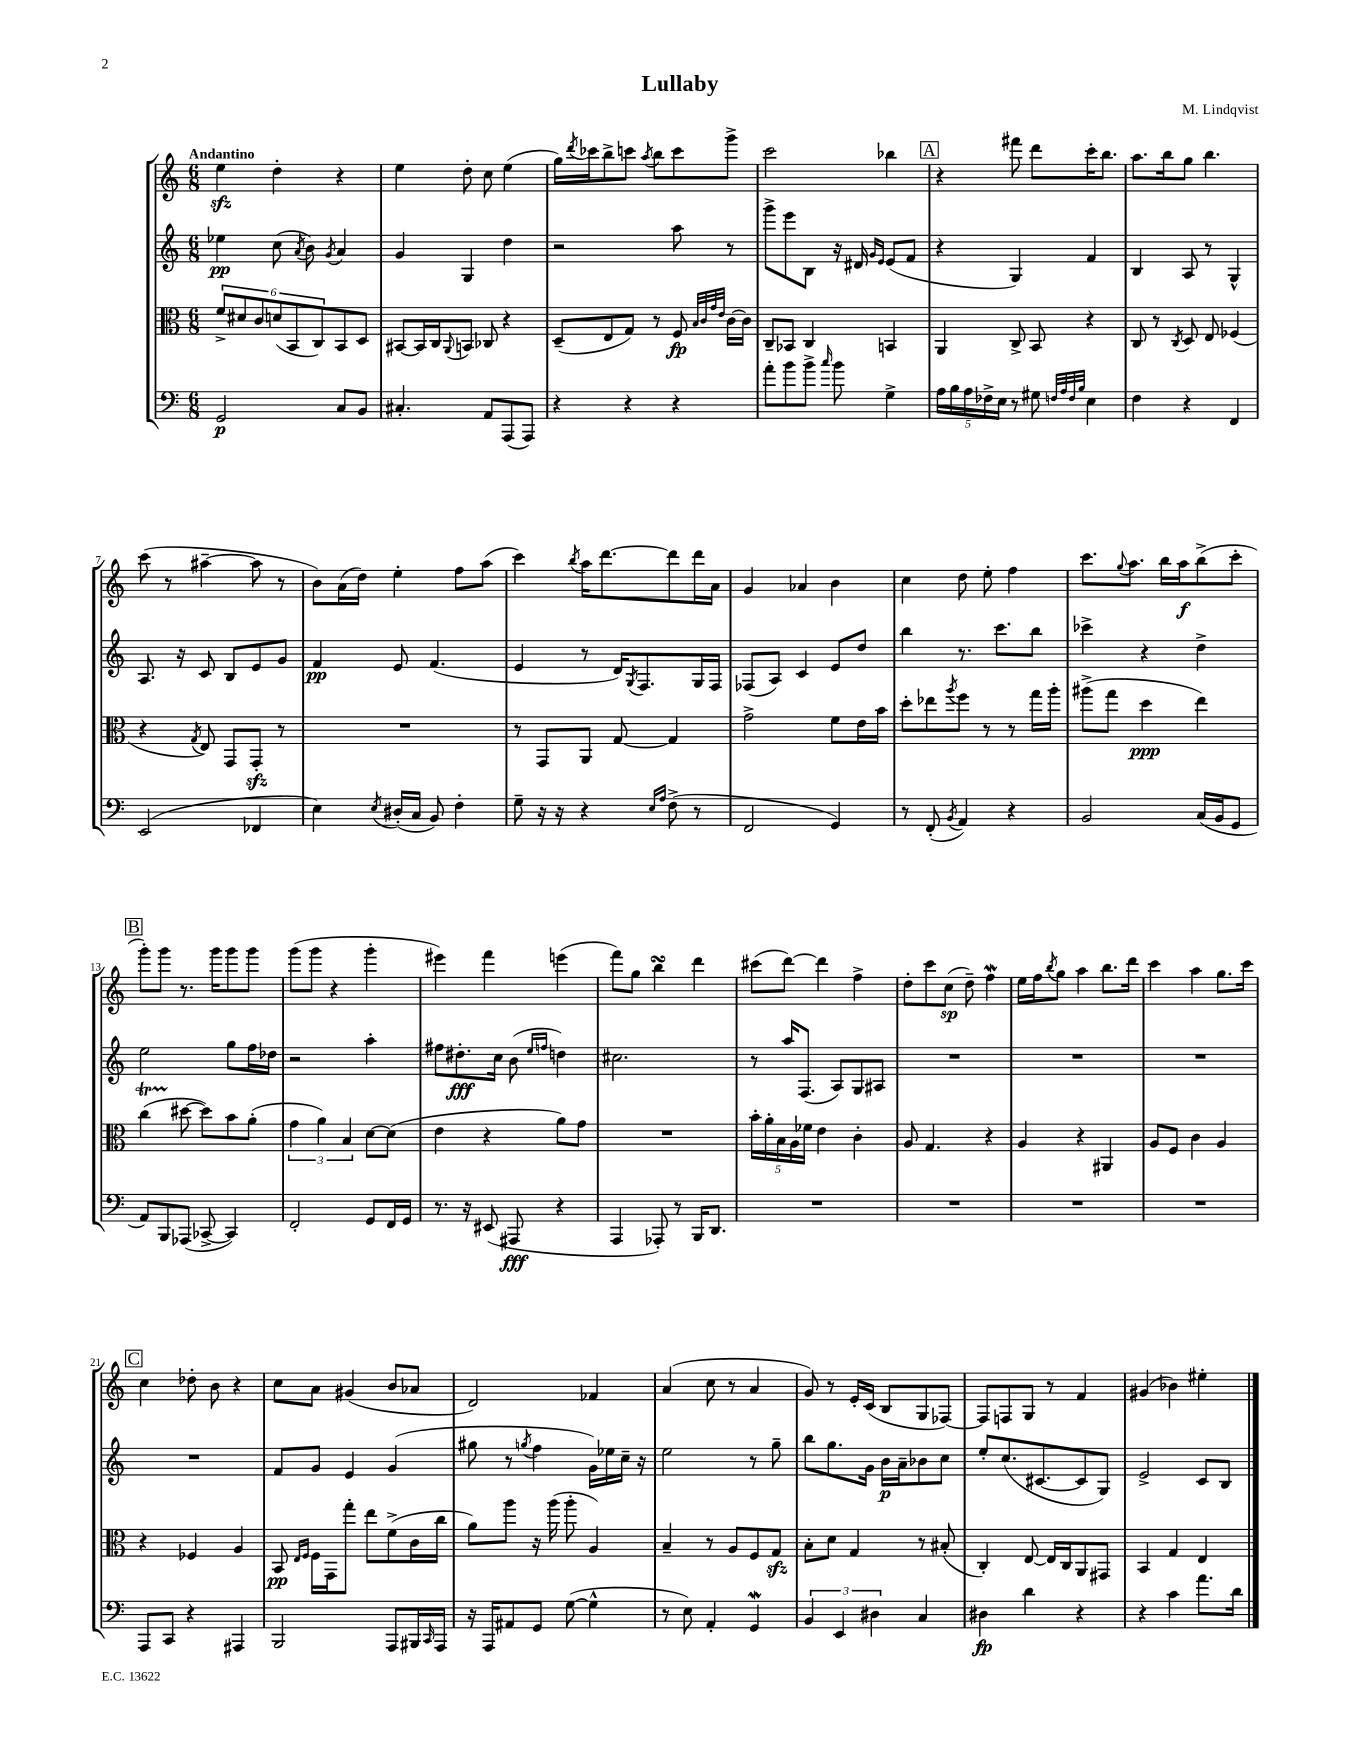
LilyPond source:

\header { title = "Lullaby" composer = "M. Lindqvist" }
<<
\new StaffGroup <<
\new Staff = "s0" {
    \clef treble \key c \major \numericTimeSignature \time 6/8 \tempo "Andantino"
    e''4\sfz d''4-. r4 |
    e''4 d''8-. c''8 e''4( |
    g''16) \acciaccatura { d'''8 } ces'''16 b''8-> c'''8 \acciaccatura { a''8 } b''8 c'''8 g'''8-> |
    c'''2 bes''4 |
    \mark \markup { \box "A" } r4 fis'''8 d'''8 c'''16-. b''8. |
    a''8. b''16 g''8 b''4. |
    c'''8( r8 ais''4~-- ais''8 r8 |
    b'8) a'16( d''16) e''4-. f''8 a''8( |
    c'''4) \acciaccatura { b''8 } a''16 d'''8.~ d'''8 d'''16 a'16 |
    g'4 aes'4 b'4 |
    c''4 d''8 e''8-. f''4 |
    c'''8. \appoggiatura { g''8 } a''8. b''16 a''16\f b''8->( c'''8-. |
    \mark \markup { \box "B" } g'''8-.) g'''8 r8. g'''16 g'''8 g'''8 |
    g'''8( g'''8 r4 g'''4-. |
    eis'''4) f'''4 e'''4( |
    f'''8) g''8 b''4\turn d'''4 |
    cis'''8( d'''8~) d'''4 f''4-> |
    d''8-. c'''8 c''8\sp( d''8--) f''4\mordent |
    e''16 f''16 \acciaccatura { b''8 } g''8 a''4 b''8. d'''16 |
    c'''4 a''4 g''8. c'''16 |
    \mark \markup { \box "C" } c''4 des''8-. b'8 r4 |
    c''8 a'8 gis'4( b'8 aes'8 |
    d'2) fes'4 |
    a'4( c''8 r8 a'4 |
    g'8) r8 e'16-. c'16( b8 g8 fes8~) |
    fes8 f8 g8 r8 f'4 |
    gis'4( bes'4) eis''4-. \bar "|." |
}
\new Staff = "s1" {
    \clef treble \key c \major \numericTimeSignature \time 6/8
    ees''4\pp c''8( \acciaccatura { a'8 } b'8) \acciaccatura { g'8 } a'4 |
    g'4 g4 d''4 |
    r2 a''8 r8 |
    g'''8-> e'''8 b8 r16 dis'16 \grace { g'16 e'16 } e'8( f'8 |
    \mark \markup { \box "A" } r4 g4) f'4 |
    b4 a8 r8 g4-^ |
    a8. r16 c'8 b8 e'8 g'8 |
    f'4\pp e'8 f'4.( |
    e'4 r8 d'16) \acciaccatura { g8 } f8. g16 f16 |
    fes8( a8) c'4 e'8 d''8 |
    b''4 r8. c'''8. b''8 |
    ces'''4-> r4 d''4-> |
    \mark \markup { \box "B" } e''2 g''8 f''16 des''16 |
    r2 a''4-. |
    fis''8 dis''8.-.\fff c''16 b'8( \grace { e''16 f''16 } d''4) |
    cis''2. |
    r8 a''16 f8.( a8) g8 ais8 |
    R2. |
    R2. |
    R2. |
    \mark \markup { \box "C" } R2. |
    f'8 g'8 e'4 g'4( |
    gis''8 r8 \acciaccatura { g''8 } f''4 g'16) ees''16 c''16-- r16 |
    e''2 r8 g''8-- |
    b''8 g''8. g'16 b'16\p a'16-- bes'8 c''8 |
    e''8-. c''8.( cis'8.~ cis'8 g8) |
    e'2-> c'8 b8 \bar "|." |
}
\new Staff = "s2" {
    \clef alto \key c \major \numericTimeSignature \time 6/8
    \tuplet 6/4 { f'8-> dis'8 c'8 d'8( b,8 c8) } b,8 d8 |
    bis,8~ bis,16 c16 \appoggiatura { a,8 } b,8 ces8 r4 |
    d8--( e8 g8) r8 f8\fp \grace { b32 c'32 g'32 e'32 } c'16~ c'16 |
    c8-- bes,8 c4 b,4 |
    \mark \markup { \box "A" } a,4 c8-> b,8 r4 |
    c8 r8 \acciaccatura { c8 } d8 e8 fes4( |
    r4 \acciaccatura { g8 } e8) g,8 g,8-.\sfz r8 |
    R2. |
    r8 g,8 a,8 g8~ g4 |
    g'2-> f'8 e'16 b'16 |
    d''8-. ees''8 \acciaccatura { a''8 } f''8 r8 r8 g''16 a''16-. |
    ais''8->( g''8 d''4\ppp e''4) |
    \mark \markup { \box "B" } c''4\startTrillSpan( dis''8~\stopTrillSpan dis''8) b'8 a'8-.( |
    \tuplet 3/2 { g'4 a'4) b4 } d'8~ d'8( |
    e'4 r4 a'8) g'8 |
    R2. |
    \tuplet 5/4 { b'16-. a'16-. b16 a16 fes'16 } e'4 c'4-. |
    a8 g4. r4 |
    a4 r4 ais,4 |
    a8 f8 c'4 a4 |
    \mark \markup { \box "C" } r4 fes4 a4 |
    b,8\pp \grace { e16 f16 } f16 g,16 g''8-. e''8 f'8->( c'16 c''16 |
    a'8) a''8 r16 a''16( a''8-. a4) |
    b4-- r8 a8 f8 g8\sfz |
    b8-. d'8 g4 r8 bis8-.( |
    c4-.) e8~ e16 c16 a,8 gis,8 |
    b,4 g4 e4 \bar "|." |
}
\new Staff = "s3" {
    \clef bass \key c \major \numericTimeSignature \time 6/8
    g,2\p c8 b,8 |
    cis4.-. a,8 a,,8( a,,8) |
    r4 r4 r4 |
    a'8-. b'8 b'8-> \grace { c''16 } b'8 g4-> |
    \mark \markup { \box "A" } \tuplet 5/4 { a16 b16 a16 fes16-> e16 } r8 gis8 \grace { f32 a32 f32 b32 } e4 |
    f4 r4 f,4 |
    e,2( fes,4 |
    e4) \acciaccatura { e8 } dis16-.( c16 b,8) f4-. |
    g8-- r16 r16 r4 \grace { e16 a16 } f8->( r8 |
    f,2 g,4) |
    r8 f,8-.( \acciaccatura { b,8 } a,4) r4 |
    b,2 c16( b,16 g,8 |
    \mark \markup { \box "B" } a,8) b,,8 aes,,8( ces,8~-> ces,4) |
    f,2-. g,8 f,16 g,16 |
    r8. r16 eis,8( ais,,8\fff r4 |
    a,,4 aes,,8-.) r8 b,,16 d,8. |
    R2. |
    R2. |
    R2. |
    R2. |
    \mark \markup { \box "C" } a,,8 c,8 r4 ais,,4 |
    b,,2 a,,8 bis,,16 \grace { c,16 } a,,16 |
    r16 a,,16 ais,8 g,8 g8~( g4-^ |
    r8 e8) a,4-. g,4\mordent |
    \tuplet 3/2 { b,4 e,4 dis4 } c4 |
    dis4\fp d'4 r4 |
    r4 c'4 a'8. d'16 \bar "|." |
}
>>
>>
